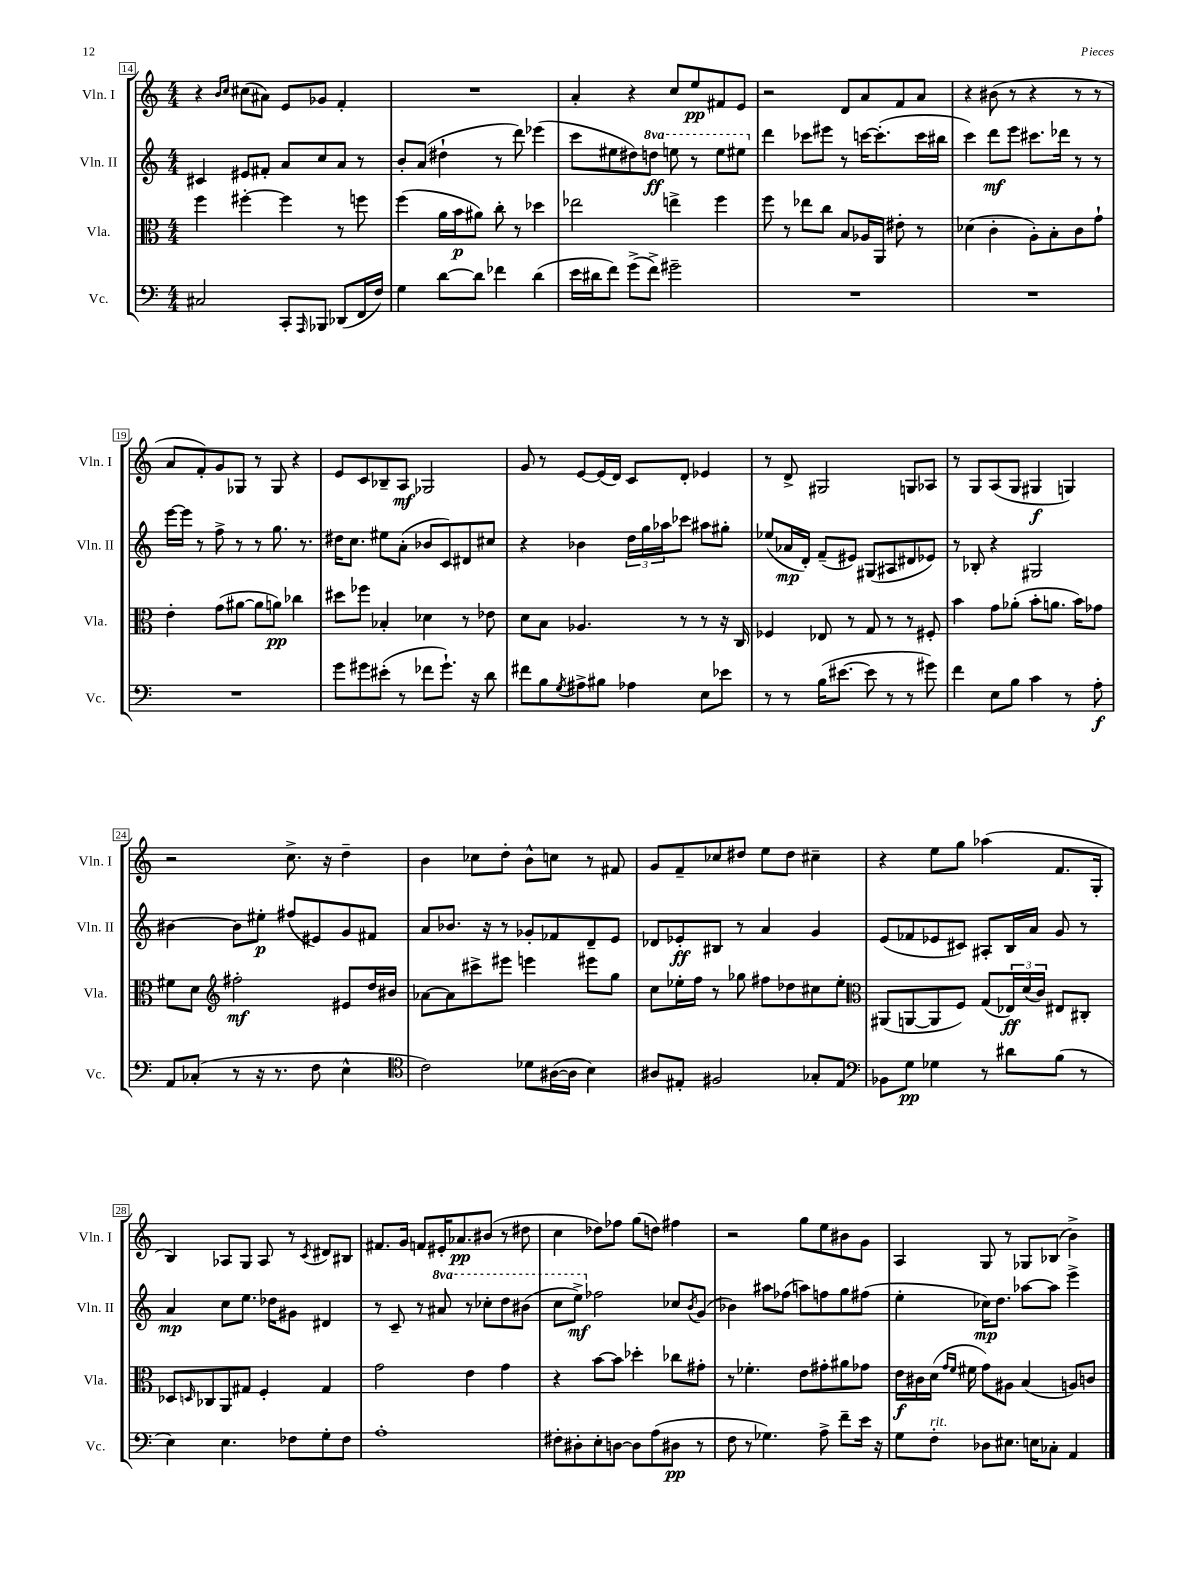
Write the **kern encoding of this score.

**kern	**dynam	**kern	**dynam	**kern	**dynam	**kern	**dynam
*part4	*part4	*part3	*part3	*part2	*part2	*part1	*part1
*staff4	*staff4	*staff3	*staff3	*staff2	*staff2	*staff1	*staff1
*I"Vc.	*	*I"Vla.	*	*I"Vln. II	*	*I"Vln. I	*
*I'Vc.	*	*I'Vla.	*	*I'Vln. II	*	*I'Vln. I	*
*clefF4	*	*clefC3	*	*clefG2	*	*clefG2	*
*k[]	*	*k[]	*	*k[]	*	*k[]	*
*M4/4	*	*M4/4	*	*M4/4	*	*M4/4	*
=14	=14	=14	=14	=14	=14	=14	=14
2C#X/	.	4ff\	.	4c#X/	.	4r	.
.	.	.	.	.	.	16qqb/LL	.
.	.	.	.	.	.	16qqcc/JJ	.
.	.	[4ff#X'\	.	8e#X/L	.	(8cc#X\L	.
.	.	.	.	8f#X'/J	.	8a#X\J)	.
8CC'/L	.	4ff#\]	.	8a/L	.	8e/L	.
16qqAAA/	.	.	.	.	.	.	.
8BBB-X/J	.	.	.	8cc/	.	8g-X/J	.
(8DD-X/L	.	8r	.	8a/J	.	4f'/	.
16FF/L	.	8ffn\	.	8r	.	.	.
16F/JJ)	.	.	.	.	.	.	.
=15	=15	=15	=15	=15	=15	=15	=15
4G\	.	(4ff\	.	8b'/L	.	1r	.
.	.	.	.	(8a/J	.	.	.
[8d\L	.	16a\LL	.	4dd#X`\	.	.	.
.	.	16b\J	p	.	.	.	.
8d\J]	.	8a#X\J)	.	.	.	.	.
4f-X\	.	8cc'\	.	8r	.	.	.
.	.	8r	.	8ddd\)	.	.	.
(4d\	.	4dd-X\	.	(4eee-X\	.	.	.
=16	=16	=16	=16	=16	=16	=16	=16
16e\LL	.	2ee-X\	.	8ccc\L	.	4a'/	.
16d#X\J	.	.	.	.	.	.	.
8f\J)	.	.	.	8ee#X\	.	.	.
(8g^\L	.	.	.	8dd#X\)	.	4r	.
*	*	*	*	*8va	*	*	*
8f^\J)	.	.	.	8dddn\J	ff	.	.
2g#X~\	.	4een^\	.	8eeen\	.	8cc/L	.
.	.	.	.	8r	.	8ee/	pp
.	.	4ff\	.	8eee\L	.	8f#X/	.
.	.	.	.	8eee#X\J	.	8e/J	.
=17	=17	=17	=17	=17	=17	=17	=17
*	*	*	*	*X8va	*	*	*
1r	.	8ff\	.	4ddd\	.	2r	.
.	.	8r	.	.	.	.	.
.	.	8ee-X\L	.	8ccc-X\L	.	.	.
.	.	8cc\J	.	8eee#X\J	.	.	.
.	.	8B/L	.	8r	.	8d/L	.
.	.	16A-X/L	.	[16cccn\KL	.	8a/	.
.	.	16AA/JJ	.	(8.ccc'\]	.	.	.
.	.	8e#X'\	.	.	.	8f/	.
.	.	8r	.	16ccc\L	.	8a/J	.
.	.	.	.	16bb#X\JJ	.	.	.
=18	=18	=18	=18	=18	=18	=18	=18
1r	.	(4d-X\	.	4ccc\)	.	4r	.
.	.	4c'\	.	8ddd\L	mf	(8b#X\	.
.	.	.	.	8eee\J	.	8r	.
.	.	8A'\L)	.	8.ccc#X\L	.	4r	.
.	.	8B'\	.	.	.	.	.
.	.	.	.	16ddd-X\Jk	.	.	.
.	.	8c\	.	8r	.	8r	.
.	.	8g`\J	.	8r	.	8r	.
!!LO:LB:g=z
=19	=19	=19	=19	=19	=19	=19	=19
1r	.	4e'\	.	[16eee\LL	.	8a/L	.
.	.	.	.	16eee\JJ]	.	.	.
.	.	.	.	8r	.	8f'/)	.
.	.	(8g\L	.	8ff^\	.	8g/	.
.	.	[8a#X\J	.	8r	.	8G-X/J	.
.	.	8a#\L]	.	8r	.	8r	.
.	.	8an\J)	pp	8.gg\	.	8G-/	.
.	.	4cc-X\	.	.	.	4r	.
.	.	.	.	8.r	.	.	.
=20	=20	=20	=20	=20	=20	=20	=20
8g\L	.	8dd#X\L	.	16dd#X\KL	.	8e/L	.
.	.	.	.	8.cc\J	.	.	.
8g#X\	.	8ff-X\J	.	.	.	8c/	.
(8e#X'\J	.	4B-X'/	.	8ee#X\L	.	8B-X~/	.
8r	.	.	.	(8a'\J	.	8A/J	mf
8f-X\L	.	4d-X\	.	8b-X/L	.	2G-X/	.
8.g#`\J)	.	.	.	8c/)	.	.	.
.	.	8r	.	8d#X/	.	.	.
16r	.	.	.	.	.	.	.
8d\	.	8e-X\	.	8cc#X/J	.	.	.
=21	=21	=21	=21	=21	=21	=21	=21
8f#X\L	.	8d\L	.	4r	.	8g/	.
8B\	.	8B\J	.	.	.	8r	.
8qG/	.	.	.	.	.	.	.
8A#X^\	.	4.A-X/	.	4b-X\	.	[8e/L	.
8B#X\J	.	.	.	.	.	(16e/L]	.
.	.	.	.	.	.	16d/JJ)	.
4A-X\	.	.	.	24dd\LL	.	8c/L	.
.	.	.	.	24gg\	.	.	.
.	.	.	.	24aa-X\J	.	.	.
.	.	8r	.	8ccc-X\J	.	8d'/J	.
8E\L	.	8r	.	8aa#X\L	.	4e-X/	.
8e-X\J	.	16r	.	8gg#X'\J	.	.	.
.	.	16C/	.	.	.	.	.
=22	=22	=22	=22	=22	=22	=22	=22
8r	.	4F-X/	.	(8ee-X/L	.	8r	.
8r	.	.	.	16a-X/L	mp	8d^/	.
.	.	.	.	16d'/JJ)	.	.	.
(16B\KL	.	8E-X/	.	(8f~/L	.	2G#X/	.
[8.e#X\J	.	.	.	.	.	.	.
.	.	8r	.	8e#X/J)	.	.	.
8e#\]	.	8G/	.	(8G#X/L	.	.	.
8r	.	8r	.	8A#X/	.	.	.
8r	.	8r	.	8d#X/	.	8Gn/L	.
8g#X\)	.	8F#X'/	.	8e-X/J)	.	8A-X/J	.
=23	=23	=23	=23	=23	=23	=23	=23
4f\	.	4b\	.	8r	.	8r	.
.	.	.	.	8B-X'/	.	8G/L	.
8E\L	.	8g\L	.	4r	.	(8A/	.
8B\J	.	(8a-X'\J	.	.	.	8G/J	.
4c\	.	8b'\L	.	2G#X/	.	4G#X/	f
.	.	8.an\J	.	.	.	.	.
8r	.	.	.	.	.	4Gn/)	.
.	.	16b\KL)	.	.	.	.	.
8A'\	f	8g-X\J	.	.	.	.	.
!!LO:LB:g=z
=24	=24	=24	=24	=24	=24	=24	=24
8AA/L	.	8f#X\L	.	[4b#X\	.	2r	.
(8C-X'/J	.	8d\J	.	.	.	.	.
*	*	*clefG2	*	*	*	*	*
8r	.	2ff#X'\	mf	8b#\L]	.	.	.
16r	.	.	.	8ee#X'\J	p	.	.
8.r	.	.	.	.	.	.	.
.	.	.	.	(8ff#X/L	.	8.cc^\	.
8F\	.	.	.	8e#X/)	.	.	.
.	.	.	.	.	.	16r	.
4E^^\	.	8e#X/L	.	8g/	.	4dd~\	.
.	.	16dd/L	.	8f#X/J	.	.	.
.	.	16b#X/JJ	.	.	.	.	.
=25	=25	=25	=25	=25	=25	=25	=25
*clefC4	*	*	*	*	*	*	*
2c\)	.	[8a-X\L	.	8a/L	.	4b\	.
.	.	8a-\]	.	8.b-X/J	.	.	.
.	.	8ccc#X^\	.	.	.	8cc-X\L	.
.	.	.	.	16r	.	.	.
.	.	8eee#X\J	.	8r	.	8dd'\J	.
8d-X\L	.	4eeen\	.	8g-X'/L	.	8b^^\L	.
([16A#X\L	.	.	.	8f-X/	.	8ccn\J	.
16A#\JJ]	.	.	.	.	.	.	.
4B\)	.	8eee#X\L	.	8d~/	.	8r	.
.	.	8gg\J	.	8e/J	.	8f#X/	.
=26	=26	=26	=26	=26	=26	=26	=26
8A#X/L	.	8cc\L	.	8d-X/L	.	8g/L	.
8E#X'/J	.	16ee-X'\L	.	8e-X'/	ff	8f~/	.
.	.	16ff\JJ	.	.	.	.	.
2F#X/	.	8r	.	8B#X/J	.	8cc-X/	.
.	.	8gg-X\	.	8r	.	8dd#X/J	.
.	.	8ff#X\L	.	4a/	.	8ee\L	.
.	.	8dd-X\	.	.	.	8dd#\J	.
8G-X'/L	.	8cc#X\	.	4g/	.	4cc#X~\	.
8E#/J	.	8ee-'\J	.	.	.	.	.
=27	=27	=27	=27	=27	=27	=27	=27
*clefF4	*	*clefC3	*	*	*	*	*
8BB-X\L	.	(8AA#X/L	.	(8e/L	.	4r	.
8G\J	pp	[8AAn/	.	8f-X/	.	.	.
4G-X\	.	8AA/]	.	8e-X/	.	8ee\L	.
.	.	8F/J)	.	8c#X/J)	.	8gg\J	.
8r	.	(8G/L	.	8A#X'/L	.	(4aa-X\	.
8d#X\L	.	24E-X/L)	ff	16B/L	.	.	.
.	.	(24d/	.	.	.	.	.
.	.	.	.	16a/JJ	.	.	.
.	.	24c/JJ)	.	.	.	.	.
(8B\J	.	8E#X/L	.	8g/	.	8.f/L	.
8r	.	8C#X'/J	.	8r	.	.	.
.	.	.	.	.	.	16G'/Jk	.
!!LO:LB:g=z
=28	=28	=28	=28	=28	=28	=28	=28
4E\)	.	8D-X/L	.	4a/	mp	4B/)	.
.	.	16qqDn/	.	.	.	.	.
.	.	8C-X/	.	.	.	.	.
4.E\	.	8AA/	.	8cc\L	.	8A-X/L	.
.	.	8G#X/J	.	8.ee\J	.	8G/J	.
.	.	4F'/	.	.	.	8A-/	.
.	.	.	.	16dd-X\KL	.	.	.
8F-X\L	.	.	.	8g#X\J	.	8r	.
.	.	.	.	.	.	8qc/	.
8G'\	.	4G#/	.	4d#X/	.	8d#X/L	.
8F-\J	.	.	.	.	.	8B#X/J	.
=29	=29	=29	=29	=29	=29	=29	=29
1A'	.	2g\	.	8r	.	8.f#X/L	.
.	.	.	.	8c~/	.	.	.
.	.	.	.	.	.	16g/Jk	.
.	.	.	.	8r	.	8fn/L	.
*	*	*	*	*8va	*	*	*
.	.	.	.	8aa#X/	.	16e#X'/K	.
.	.	.	.	.	.	8.a-X/	pp
.	.	4e\	.	8r	.	.	.
.	.	.	.	8ccc-X'\L	.	(8b#X/J	.
.	.	4g\	.	8ddd\	.	8r	.
.	.	.	.	(8bb#X\J	.	8dd#X\	.
=30	=30	=30	=30	=30	=30	=30	=30
8F#X'\L	.	4r	.	8ccc\L	.	4cc\	.
8D#X'\	.	.	.	8eee^\J)	mf	.	.
*	*	*	*	*X8va	*	*	*
8E'\	.	[8b\L	.	2ff-X\	.	8dd-X\L)	.
[8Dn\J	.	8b\J]	.	.	.	8ff-X\J	.
8D\L]	.	4dd-X'\	.	.	.	(8gg\L	.
(8A\	.	.	.	.	.	8ddn\J)	.
8D#X\J	pp	8cc-X\L	.	8cc-X/L	.	4ff#X\	.
.	.	.	.	8qb/	.	.	.
8r	.	8g#X'\J	.	(8g/J	.	.	.
=31	=31	=31	=31	=31	=31	=31	=31
8F\	.	8r	.	4b-X\)	.	2r	.
8r	.	4.f-X'\	.	.	.	.	.
4.G-X\)	.	.	.	8aa#X\L	.	.	.
.	.	.	.	(8ff-X\J	.	.	.
.	.	8e\L	.	8aan\L)	.	8gg\L	.
8A^\	.	8g#X'\	.	8ffn\	.	8ee\	.
8f~\L	.	8a#X\	.	8gg\	.	8b#X\	.
16e\Jk	.	8g-X\J	.	(8ff#X\J	.	8g\J	.
16r	.	.	.	.	.	.	.
=32	=32	=32	=32	=32	=32	=32	=32
8G\L	.	16e\LL	f	4ee'\	.	4A/	.
.	.	16c#X\	.	.	.	.	.
!LO:TX:a:i:t=rit.	!	!	!	!	!	!	!
8F'\J	.	(16d\JJ	.	.	.	.	.
.	.	16qqg/LL	.	.	.	.	.
.	.	16qqf/JJ	.	.	.	.	.
.	.	16f#X\	.	.	.	.	.
8D-X\L	.	8g\L)	.	16cc-X\KL)	mp	8G/	.
.	.	.	.	8.dd\J	.	.	.
8.E#X\J	.	8A#X\J	.	.	.	8r	.
.	.	(4B/	.	[8aa-X\L	.	8G-X/L	.
16En\KL	.	.	.	.	.	.	.
8C-X'\J	.	.	.	8aa-\J]	.	(8B-X/J	.
4AA/	.	8An/L)	.	4eee^\	.	4b^\)	.
.	.	8cn/J	.	.	.	.	.
==	==	==	==	==	==	==	==
*-	*-	*-	*-	*-	*-	*-	*-
